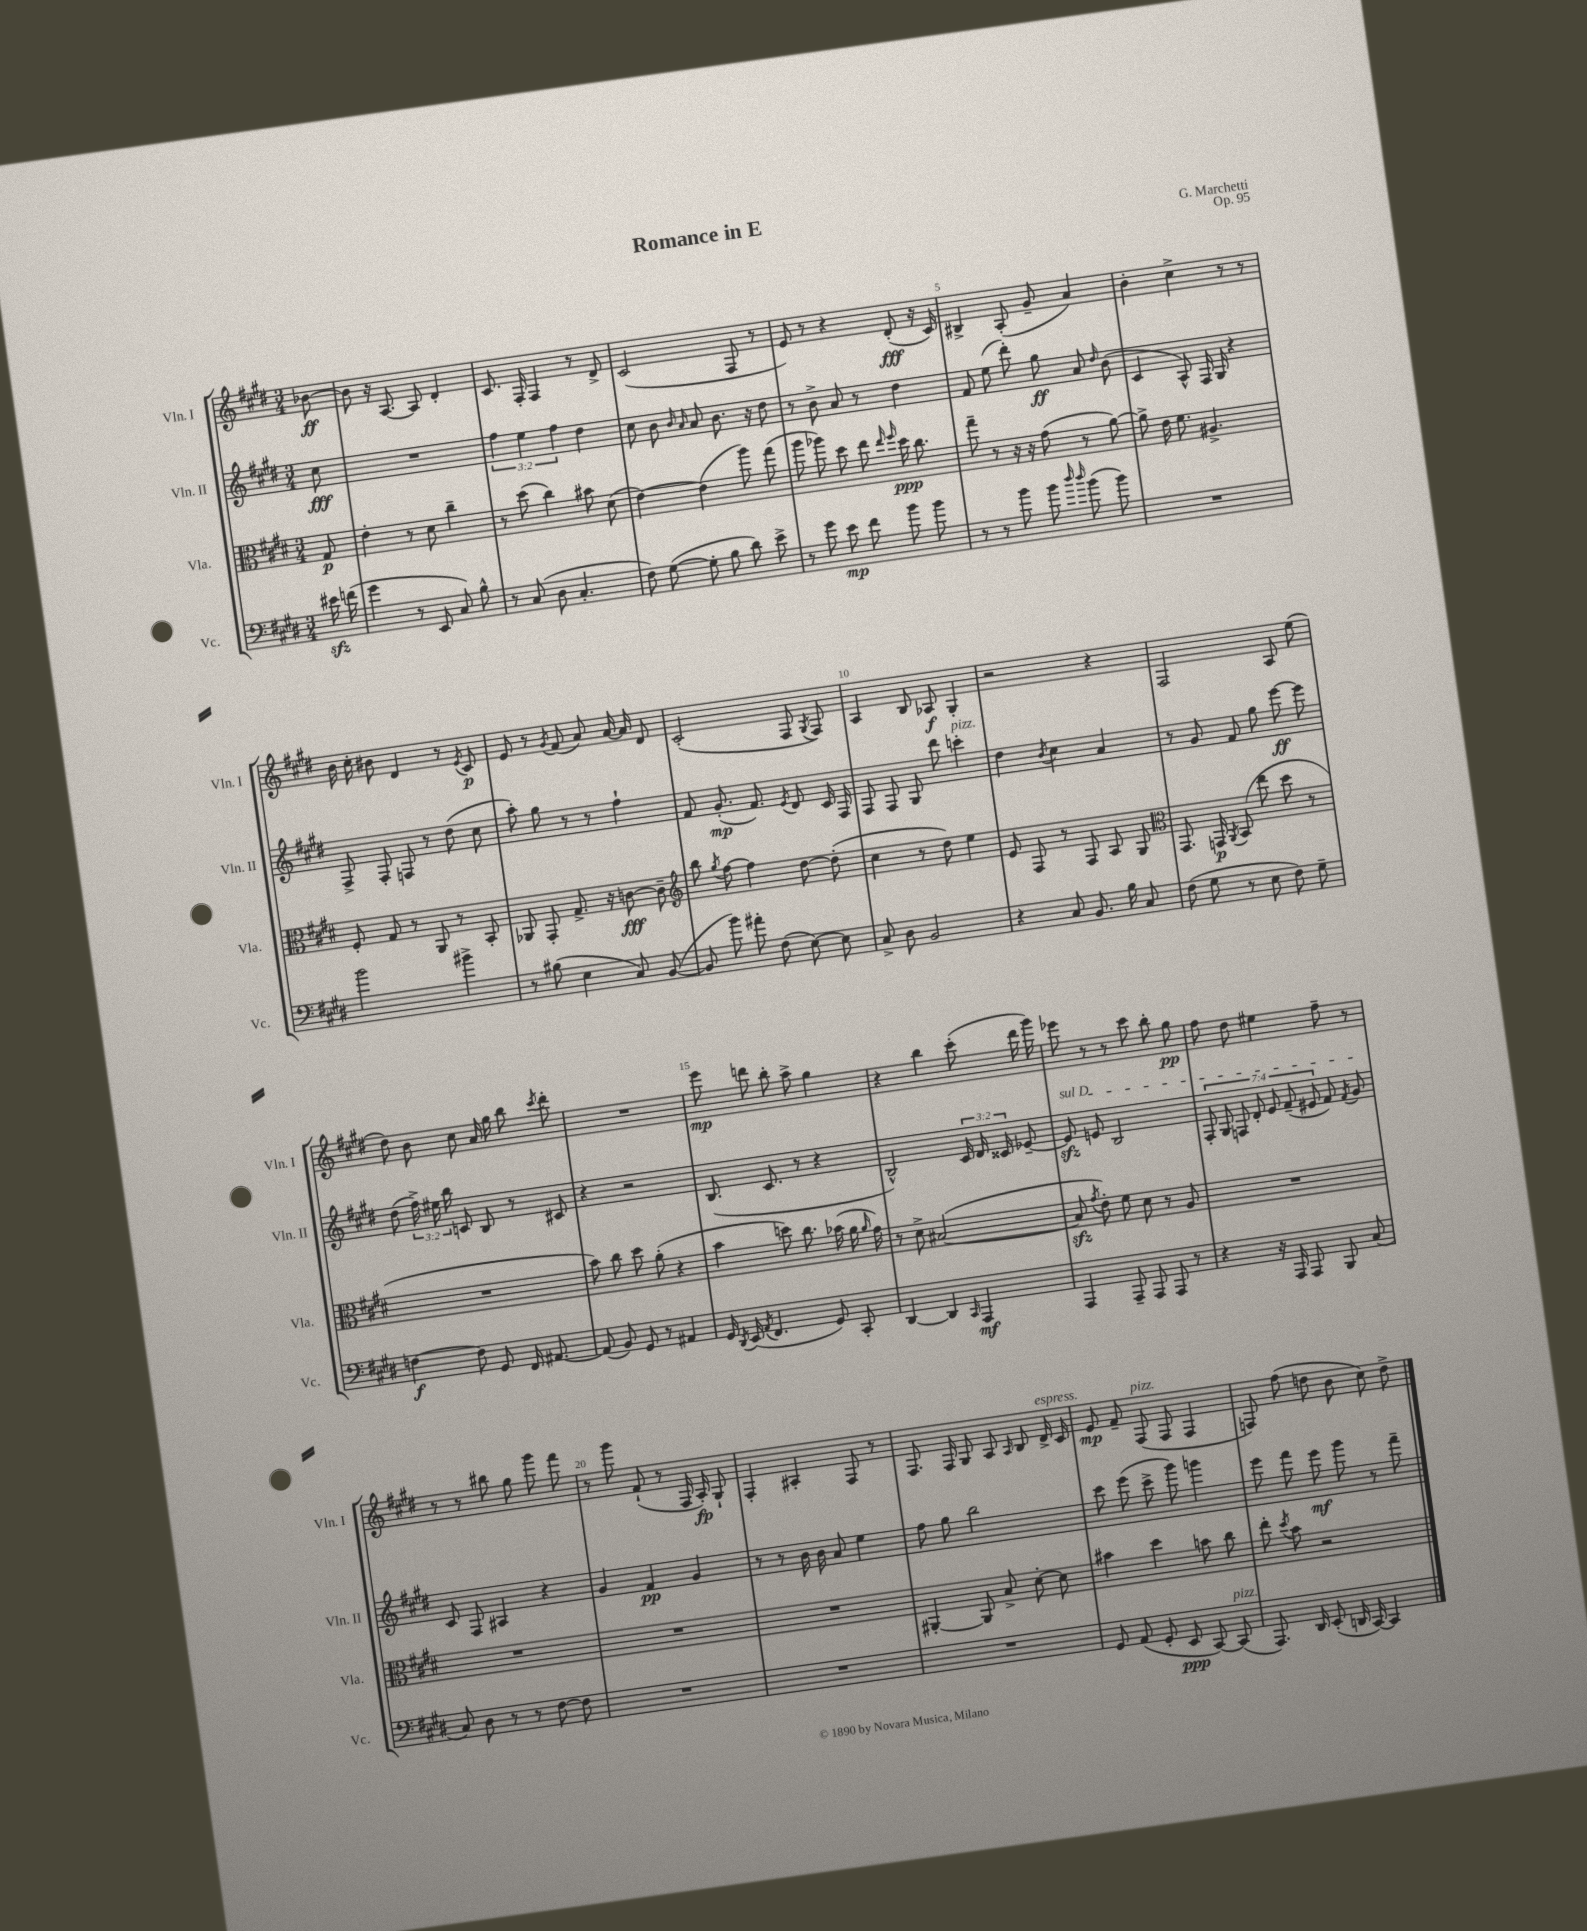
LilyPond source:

\header { title = "Romance in E" composer = "G. Marchetti" opus = "Op. 95" }
<<
\new StaffGroup <<
\new Staff = "s0" \with { instrumentName = "Vln. I" shortInstrumentName = "Vln. I" } {
    \clef treble \key e \major \numericTimeSignature \time 3/4 \partial 8
    \autoBeamOff bes'8~\ff |
    bes'8 r16 a8.~ a8 dis'4-. |
    cis'8. fis16-. fis4 r8 dis'8-> |
    cis'2( fis8 r8 |
    e'8) r8 r4 dis'8-.\fff( r16 cis'16) |
    bis4-> a8-.( gis'8-- a'4) |
    b'4-. cis''4-> r8 r8 |
    b'16 cis''16-. bis'8 dis'4 r8 \acciaccatura { e'8 } cis'8\p |
    e'8 r8 \acciaccatura { gis'8 } fis'8( a'8) a'16~ a'16 dis'8 |
    cis'2-.( fis8 \acciaccatura { gis8 } fis8) |
    a4 b8 aes8\f gis4-. |
    r2 r4 |
    fis2 a8 e''8( |
    dis''8) b'8 cis''8 a'16 gis''16 b''8 \acciaccatura { cis'''8 } dis'''8-. |
    R2. |
    e'''8\mp d'''8 b''8-. a''8-> gis''4 |
    r4 b''4 cis'''8-.( dis'''16 gis'''16) |
    ees'''8 r8 r8 cis'''8 b''8-. gis''8\pp |
    fis''8 dis''8 eis''4 fis''8-- r8 |
    r8 r8 bis''8 gis''8 gis'''8 fis'''8 |
    r8 gis'''8 fis'8-!( r8 fis16 a16-.\fp) gis8-! |
    fis4-. ais4-. fis8 r8 |
    fis8. fis16 gis8 a8 \grace { a16 } b8 dis'16->^\markup { \italic "espress." } cis'16 |
    e'8\mp fis'8-- fis8^\markup { \italic "pizz." }( fis8 fis4 |
    f8) fis''8( d''8 b'8 cis''8) d''8-> \bar "|." |
}
\new Staff = "s1" \with { instrumentName = "Vln. II" shortInstrumentName = "Vln. II" } {
    \clef treble \key e \major \numericTimeSignature \time 3/4 \override Staff.TupletNumber.text = #tuplet-number::calc-fraction-text \partial 8
    \autoBeamOff cis''8\fff |
    R2. |
    \tuplet 3/2 { fis''4 e''4 fis''4 } dis''4 |
    cis''8 b'8 \grace { b'16 a'16 } a'8 b'8. r16 dis''8 |
    r8 b'8-> a'8 r8 dis''4 |
    fis'8 e''8( dis'''8-.) gis''8\ff a'8 \grace { dis''16 } b'8( |
    cis'4 a8-^) fis16 gis16 r4 |
    fis8-> fis8-. f8 r8 dis''8( cis''8 |
    a''8-.) gis''8 r8 r8 fis''4-! |
    fis'8 gis'8.-.\mp( fis'8.) \acciaccatura { e'8 } dis'8 cis'16 fis16 |
    fis8 fis8 gis8 dis'''8 c'''4-.^\markup { \italic "pizz." } |
    dis''4 \acciaccatura { b'8 } cis''4 a'4 |
    r8 gis'8 fis'8 gis''8 e'''8~\ff e'''8 |
    dis''8( \tuplet 3/2 { fis''16->) eis''16 b''16 } c'8 b8 r8 cis'8 |
    r4 r2 |
    b8.( cis'8. r8 r4 |
    b2-^) \tuplet 3/2 { cis'16 dis'16 cisis'16 } ees'8~-- |
    \once \override TextSpanner.bound-details.left.text = \markup { \italic "sul D" } ees'8\sfz\startTextSpan e'8 b2 |
    \tuplet 7/4 { fis8-. gis8 f8 dis'8-. e'8 fis'8--( eis'8 } fis'8) \acciaccatura { fis'8 } gis'8\stopTextSpan |
    cis'8 fis8 ais4 r4 |
    gis'4 fis'4\pp gis'4 |
    r8 r8 b'16 b'16 a'8 e''4 |
    fis''8 gis''8 b''2 |
    cis'''8 e'''8( cis'''8-> gis'''8) g'''4 |
    e'''8 fis'''8 e'''8\mf gis'''8 r8 fis'''8-- \bar "|." |
}
\new Staff = "s2" \with { instrumentName = "Vla." shortInstrumentName = "Vla." } {
    \clef alto \key e \major \numericTimeSignature \time 3/4 \partial 8
    \autoBeamOff gis8\p |
    e'4-. r8 dis'8 cis''4-- |
    r8 dis''8( cis''4) bis'8 dis'8( |
    e'4~) e'4( a''8) gis''8( |
    a''8 aes''8) dis''8 e''8 \grace { e''16 fis''16 } dis''16\ppp cis''8. |
    gis''8-- r8 r16 r16 gis'8( r8 a'8~) |
    a'8-> e'16 fis'8. ais4.-> |
    fis8-. gis8 r8 a,8 r8 b,8-. |
    aes,8 gis,8-. gis8.-> r16 c'8~\fff c'8-- |
    \clef treble b''8 \acciaccatura { gis''8 } fis''8~ fis''4 dis''8~ dis''8-.( |
    cis''4 r8 dis''8) e''4 |
    e'8 fis8 r8 fis8 a8 gis8 |
    \clef alto gis,8. g,16\p \acciaccatura { a,8 } b,8( e''8 dis''8 r8 |
    R2. |
    b'8) cis''8 dis''8 a'8-.( r4 |
    b'4 d''8) cis''8. bes'16( a'16 \grace { a'16 } gis'16) |
    r8 dis'8-> bis2~( |
    bis8\sfz \acciaccatura { gis'8 } e'8-.) fis'8 dis'8 r8 a8 |
    R2. |
    R2. |
    R2. |
    R2. |
    ais,4~-. ais,8 b8-> dis'8~-. dis'8 |
    bis'4 dis''4 b'8 cis''8 |
    e''8-. \acciaccatura { dis''8 } b'8 r2 \bar "|." |
}
\new Staff = "s3" \with { instrumentName = "Vc." shortInstrumentName = "Vc." } {
    \clef bass \key e \major \numericTimeSignature \time 3/4 \partial 8
    \autoBeamOff eis'16\sfz f'16( |
    gis'4 r8 e,8 cis8) b8-^ |
    r8 cis8( dis8 cis4.-. |
    fis8) gis8~( gis8-. b8 dis'8) e'8-> |
    r8 gis'8 e'8\mp fis'8 b'8 b'8 |
    r8 r8 b'8 b'8 \grace { dis''16 dis''16 } b'8( b'8) |
    R2. |
    b'2 bis'4-> |
    r8 bis8( e4 cis8) b,8~( |
    b,8 b'8) ais'8-. fis8( e8~) e8 |
    cis8-> dis8 b,2 |
    r4 cis8 b,8. b16 cis8 |
    fis8( gis8 r8 e8 fis8) gis8-- |
    f4~\f f8 gis,8 fis,16 ais,8.~ |
    ais,8( b,8) gis,8 r8 ais,4 |
    gis,16 \acciaccatura { dis,8 } e,16( \acciaccatura { a,8 } fis,4. gis,8) cis,8-. |
    dis,4~ dis,4 \grace { cis,16 } a,,4\mf |
    a,,4 a,,8-- a,,8 a,,8 r8 |
    r4 r16 a,,16 a,,8 b,,8 cis8( |
    cis8) dis8 r8 r8 fis8~ fis8 |
    R2. |
    R2. |
    R2. |
    gis,8 a,8( gis,8-. e,8\ppp cis,8~) cis,8^\markup { \italic "pizz." }( |
    a,,8.) dis,16 e,8-.( d,16 cis,16~) cis,4 \bar "|." |
}
>>
>>
\layout { \context { \Score \override BarNumber.break-visibility = ##(#f #t #t) barNumberVisibility = #(every-nth-bar-number-visible 5) } }
